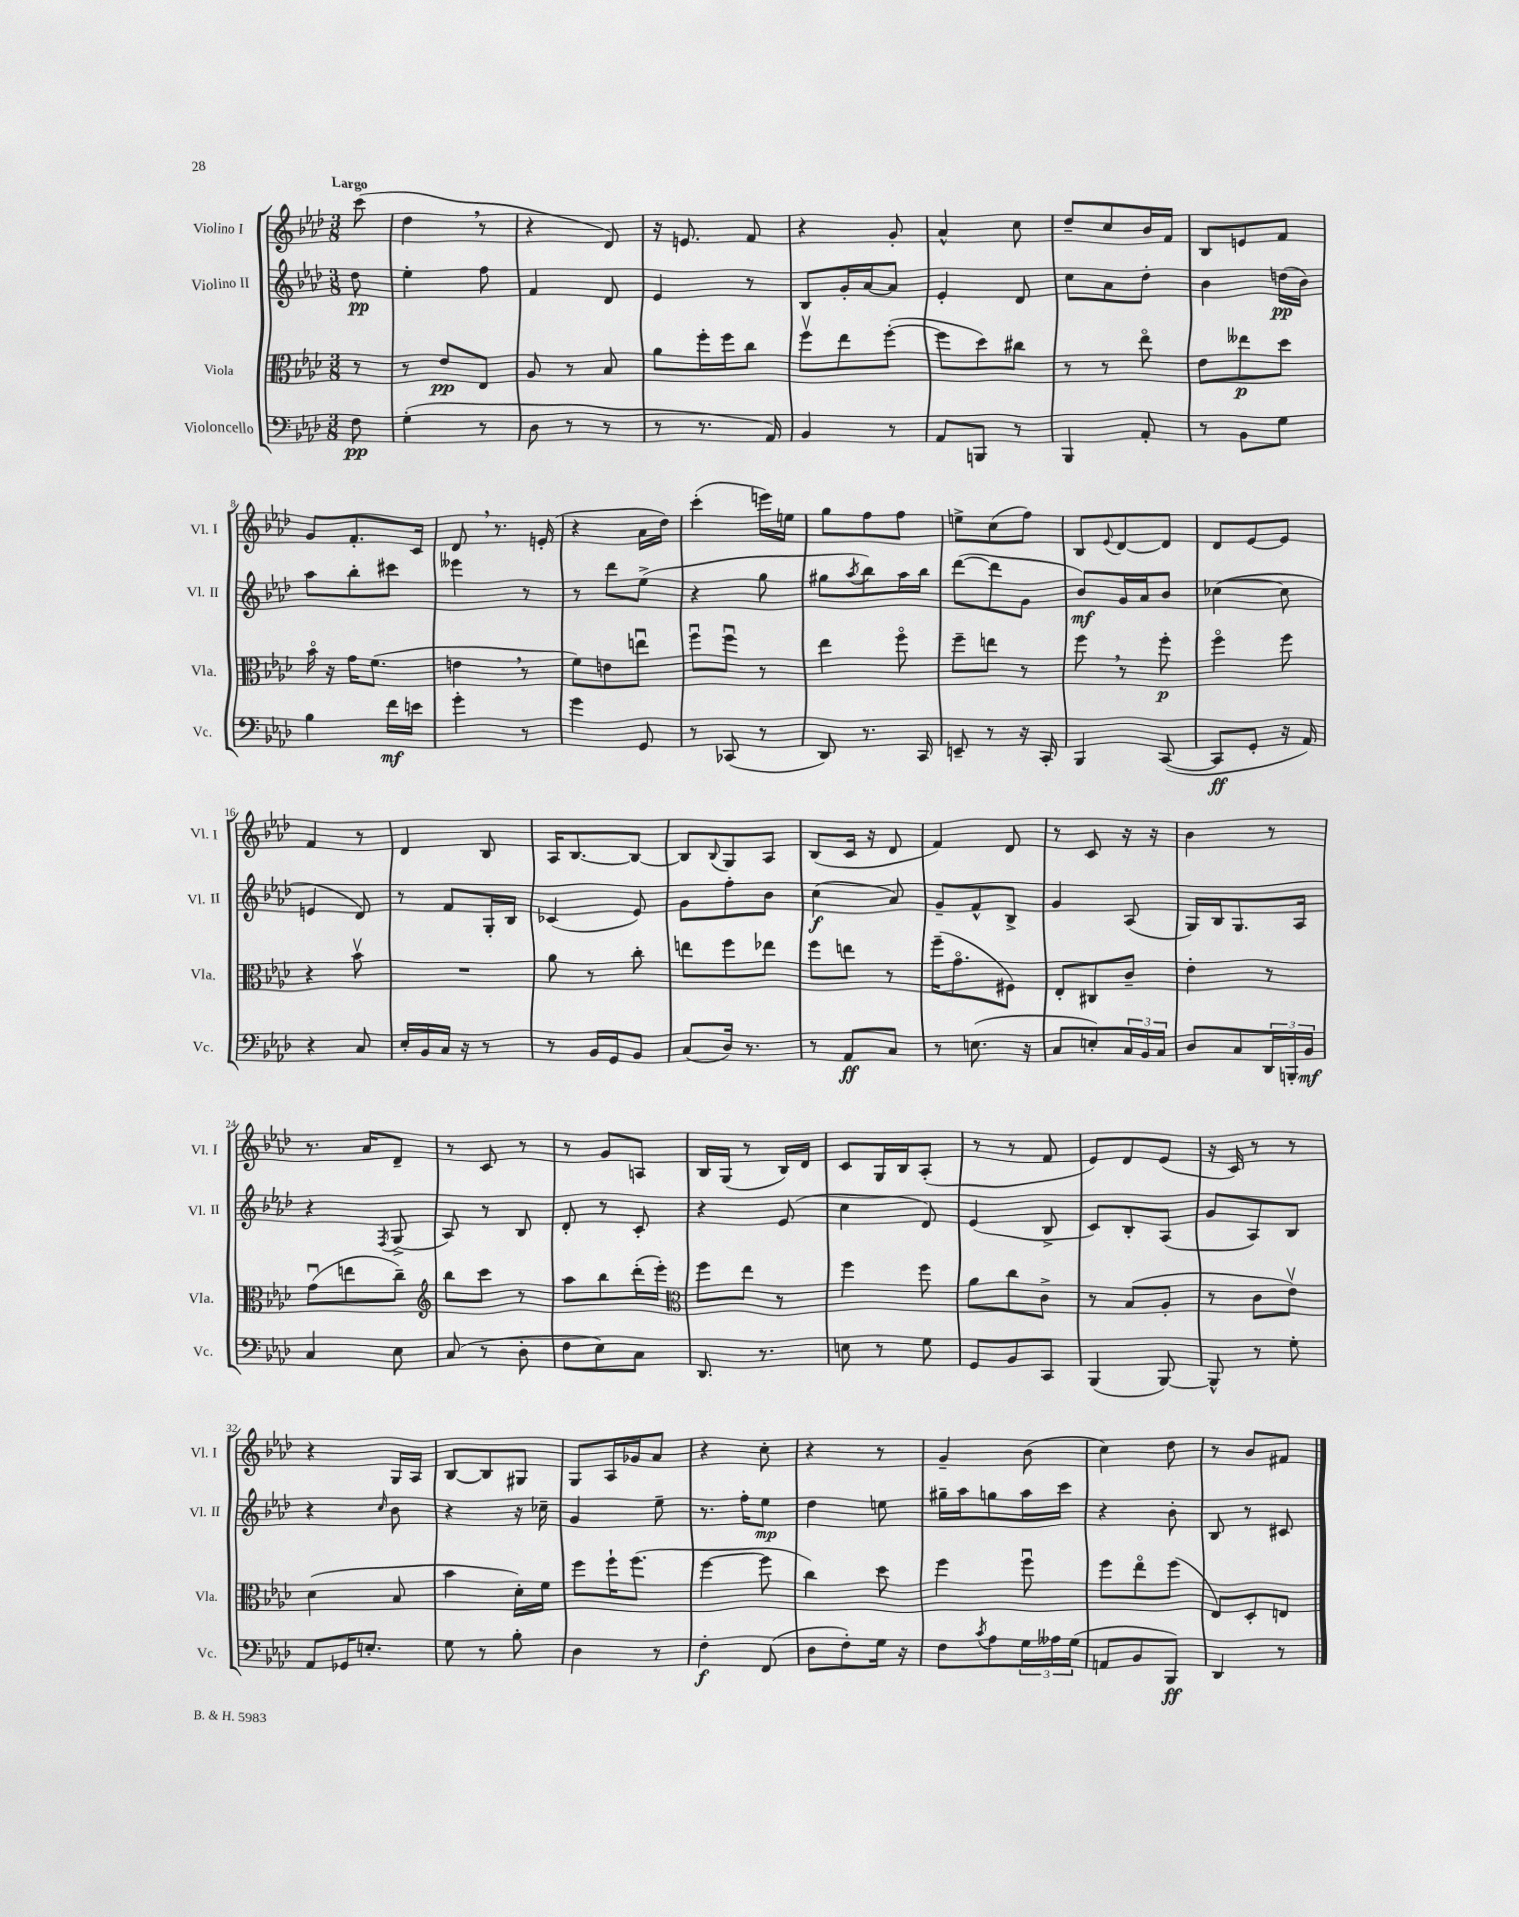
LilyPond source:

<<
\new StaffGroup <<
\new Staff = "s0" \with { instrumentName = "Violino I" shortInstrumentName = "Vl. I" } {
    \clef treble \key aes \major \numericTimeSignature \time 3/8 \partial 8 \tempo "Largo"
    c'''8( |
    des''4 \breathe r8 |
    r4 des'8) |
    r16 e'8. f'8 |
    r4 g'8-. |
    aes'4-^ c''8 |
    des''8-- c''8 bes'16 f'16 |
    bes8 e'8 f'8 |
    g'8 f'8.-. c'16 |
    des'8 \breathe r8. e'16-.( |
    r4 aes'16 des''16) |
    c'''4-.( e'''16) e''16 |
    g''8 f''8 f''8 |
    e''8-> c''8( f''8) |
    bes8 \appoggiatura { ees'8 } des'8~ des'8 |
    des'8 ees'8~ ees'8 |
    f'4 r8 |
    des'4 bes8 |
    aes16 bes8.~ bes8~ |
    bes8 \appoggiatura { bes8 } g8 aes8 |
    bes8( c'16 r16 des'8 |
    f'4) des'8 |
    r8 c'8 r16 r16 |
    bes'4 r8 |
    r8. aes'16 des'8-- |
    r8 c'8 r8 |
    r8 g'8 a8 |
    bes16 g16( r8 bes16) des'16 |
    c'8 g16 bes16 aes8-.( |
    r8 r8 f'8 |
    ees'8) des'8 ees'8( |
    r16 c'16) r8 r8 |
    r4 g16 aes16 |
    bes8~ bes8 gis8 |
    g8 aes16 ges'16 aes'8 |
    r4 c''8-. |
    r4 r8 |
    g'4-- bes'8( |
    c''4) des''8 |
    r8 bes'8 fis'8 \bar "|." |
}
\new Staff = "s1" \with { instrumentName = "Violino II" shortInstrumentName = "Vl. II" } {
    \clef treble \key aes \major \numericTimeSignature \time 3/8 \partial 8
    des''8\pp |
    ees''4-. f''8 |
    f'4 des'8 |
    ees'4 r8 |
    bes8 g'16-. aes'16~ aes'8 |
    ees'4-. des'8 |
    c''8 aes'8 des''8-. |
    bes'4 d''16\pp( bes'16) |
    aes''8 bes''8-. cis'''8 |
    eeses'''4 r8 |
    r8 des'''8 ees''8->( |
    r4 g''8 |
    gis''8 \acciaccatura { aes''8 } bes''8) aes''16 bes''16 |
    des'''8~( des'''8 g'8 |
    bes'8\mf) g'16 aes'16 bes'8 |
    ces''4~( ces''8 |
    e'4 des'8) |
    r8 f'8 g16-. bes16 |
    ces'4( ees'8) |
    g'8 f''8-. bes'8 |
    c''4\f( aes'8) |
    g'8-- f'8-^ bes8-> |
    g'4 aes8( |
    g16) bes16 g8. aes16 |
    r4 \acciaccatura { f8 } g8->( |
    aes8) r8 bes8 |
    des'8-. r8 c'8-. |
    r4 ees'8( |
    c''4 des'8) |
    ees'4( bes8-> |
    c'8) bes8-. aes8( |
    g'8 aes8) bes8 |
    r4 \grace { c''16 } bes'8 |
    r4 r16 ces''16-- |
    g'4 ees''8-- |
    r8. f''16-. ees''8\mp |
    des''4 e''8 |
    gis''16-- aes''16 g''8 aes''16 c'''16 |
    r4 bes'8-. |
    bes8 r8 cis'8 \bar "|." |
}
\new Staff = "s2" \with { instrumentName = "Viola" shortInstrumentName = "Vla." } {
    \clef alto \key aes \major \numericTimeSignature \time 3/8 \partial 8
    r8 |
    r8 ees'8\pp ees8 |
    aes8 r8 bes8 |
    aes'8 f''16-. f''16 c''8 |
    f''8\upbow ees''8 f''8~-.( |
    f''8 des''8) cis''8 |
    r8 r8 ees''8\flageolet |
    ees'8 eeses''8\p des''8 |
    bes'16\flageolet r16 g'16 f'8.( |
    e'4 \breathe r8 |
    f'8) e'8 e''8\downbow |
    f''8\downbow f''8\downbow r8 |
    ees''4 f''8\flageolet |
    f''8-- e''8 r8 |
    f''8 \breathe r8 f''8-.\p |
    f''4\flageolet f''8 |
    r4 bes'8\upbow |
    R4. |
    aes'8 r8 c''8-. |
    e''8 f''8 ees''8 |
    f''8 e''8 r8 |
    f''16--( g'8.\flageolet fis8) |
    ees8-. cis8 c'8-- |
    ees'4-. r8 |
    g'8\downbow( e''8 c''8--) |
    \clef treble bes''8 c'''8 r8 |
    aes''8 bes''8 des'''16-.( ees'''16-.) |
    \clef alto f''8 ees''8 r8 |
    f''4 f''8 |
    aes'8 c''8 c'8-> |
    r8 bes8( aes8-. |
    r8 c'8 ees'8\upbow) |
    des'4( bes8 |
    bes'4 des'16-.) f'16 |
    f''8 f''16-! f''8.( |
    f''4~ f''8 |
    c''4) des''8 |
    f''4 f''8\downbow |
    f''8 ees''8\flageolet f''8( |
    ees8) des8-. e8 \bar "|." |
}
\new Staff = "s3" \with { instrumentName = "Violoncello" shortInstrumentName = "Vc." } {
    \clef bass \key aes \major \numericTimeSignature \time 3/8 \partial 8
    f8\pp |
    g4-.( r8 |
    des8 r8 r8 |
    r8 r8. aes,16) |
    bes,4 r8 |
    aes,8 b,,8 r8 |
    bes,,4 aes,8-. |
    r8 bes,8 g8 |
    bes4 f'16\mf e'16 |
    g'4-. r8 |
    g'4 g,8 |
    r8 ces,8( r8 |
    des,8) r8. c,16 |
    e,8-- r8 r16 c,16-. |
    bes,,4 c,8~( |
    c,8\ff g,8-. r16 aes,16) |
    r4 c8 |
    ees16-. bes,16 c16 r16 r8 |
    r8 bes,16 g,16 bes,8 |
    c8( des16) r8. |
    r8 aes,8\ff c8 |
    r8 e8.( r16 |
    c8 e8-.) \tuplet 3/2 { c16 bes,16 c16 } |
    des8 c8 \tuplet 3/2 { des,16 b,,16-. bes,16\mf } |
    c4 ees8 |
    c8( r8 des8-. |
    f8 ees8) c8 |
    des,8. r8. |
    e8 r8 g8 |
    g,8 bes,8 c,8 |
    bes,,4( bes,,8~) |
    bes,,8-^ r8 g8-. |
    aes,8 ges,16 e8.-. |
    g8 r8 bes8-. |
    des4 r8 |
    f4-.\f f,8( |
    des8 f8-.) g16 r16 |
    f8 \acciaccatura { c'8 } aes8 \tuplet 3/2 { g16 aeses16 g16( } |
    a,8 bes,8 bes,,8\ff) |
    des,4 r8 \bar "|." |
}
>>
>>
